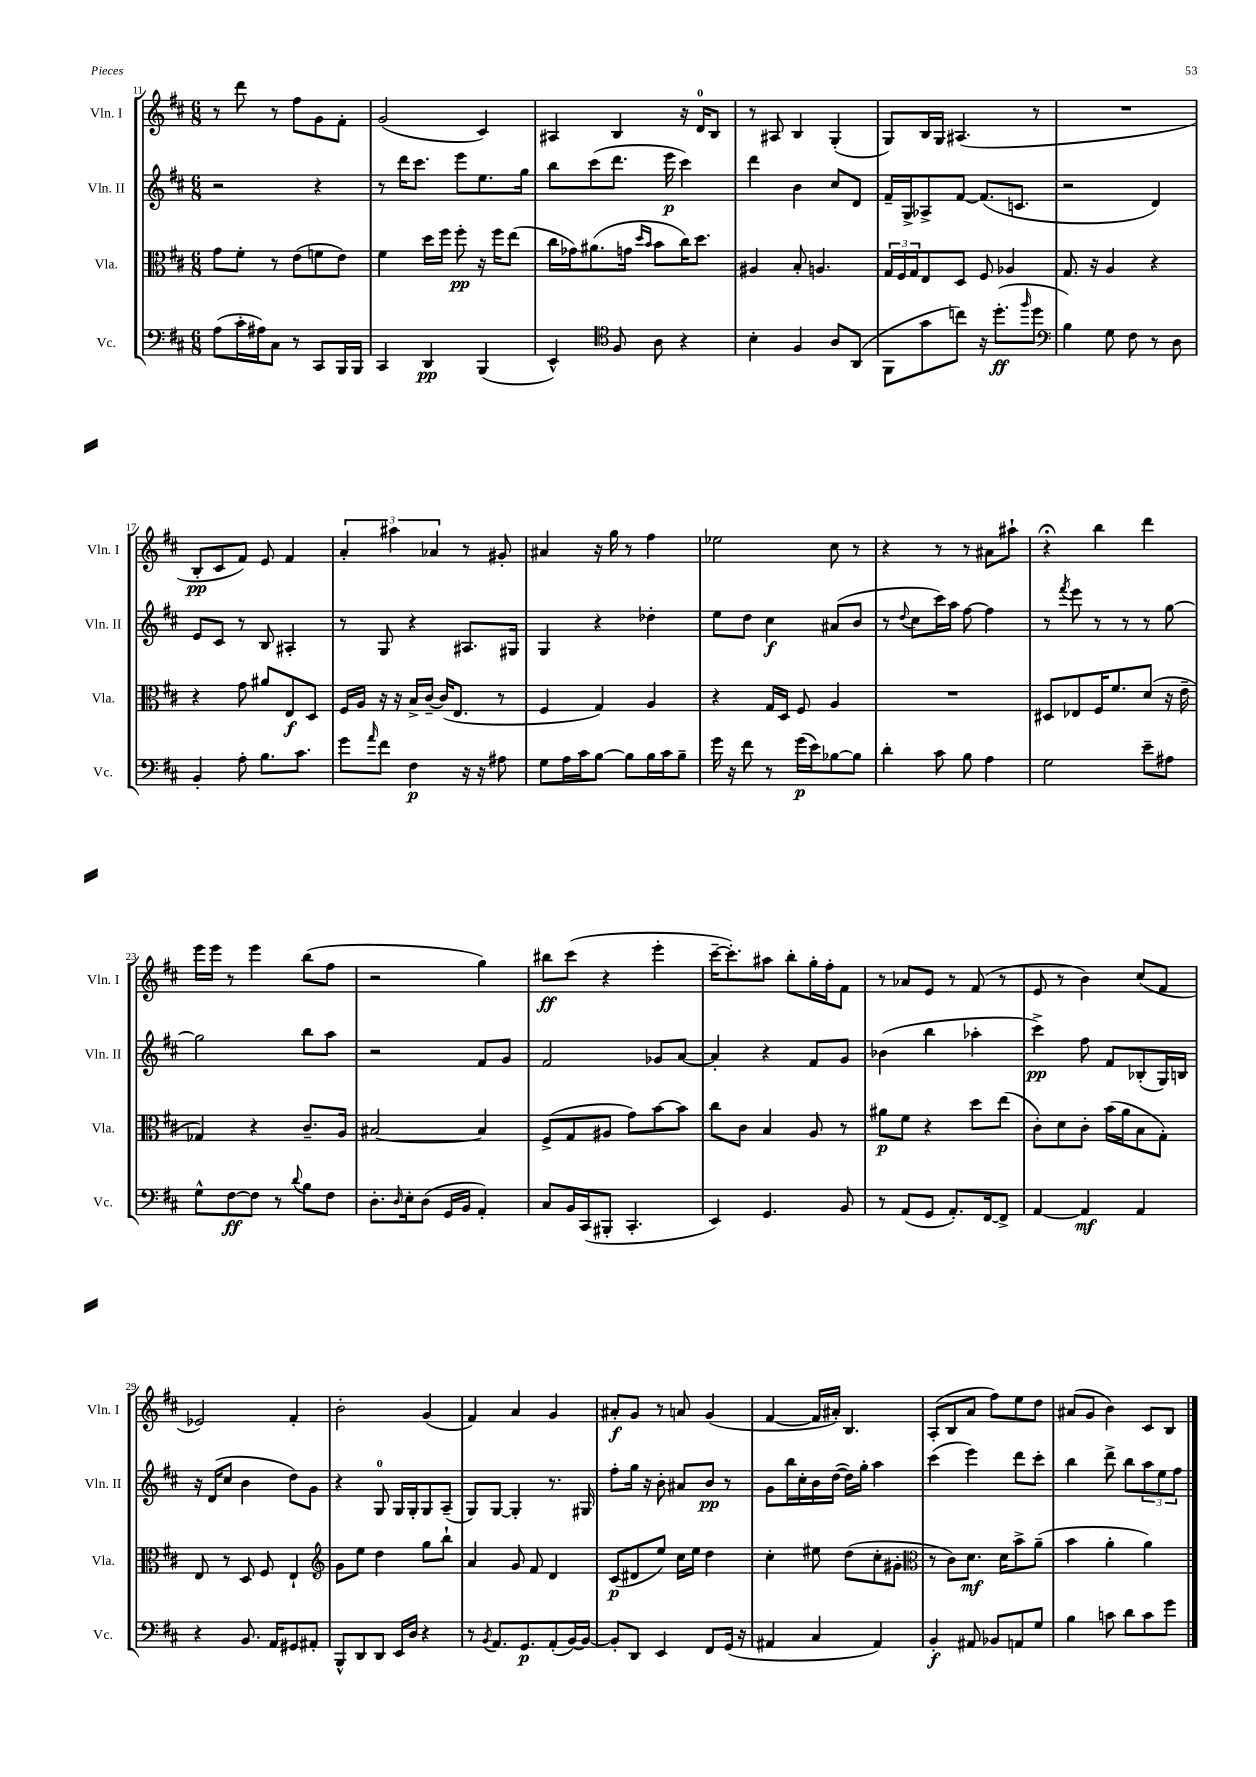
<<
\new StaffGroup <<
\new Staff = "s0" \with { instrumentName = "Vln. I" shortInstrumentName = "Vln. I" } {
    \clef treble \key d \major \numericTimeSignature \time 6/8
    r8 d'''8 r8 fis''8 g'8 fis'8-. |
    g'2( cis'4) |
    ais4 b4 r16 d'16-0 b8 |
    r8 ais8 b4 g4-.( |
    g8) b16 g16 ais4.( r8 |
    R2. |
    b8-.\pp cis'8 fis'8) e'8 fis'4 |
    \tuplet 3/2 { a'4-. ais''4 aes'4 } r8 gis'8-. |
    ais'4 r16 g''16 r8 fis''4 |
    ees''2 cis''8 r8 |
    r4 r8 r8 ais'8 ais''8-! |
    r4\fermata b''4 d'''4 |
    e'''16 e'''16 r8 e'''4 b''8( fis''8 |
    r2 g''4) |
    bis''8\ff cis'''8( r4 e'''4-. |
    cis'''16~-- cis'''8.-.) ais''8 b''8-. g''16-. fis''16-. fis'8 |
    r8 aes'8 e'8 r8 fis'8( r8 |
    e'8 r8 b'4) cis''8( fis'8 |
    ees'2) fis'4-. |
    b'2-. g'4( |
    fis'4) a'4 g'4 |
    ais'8-.\f g'8 r8 a'8 g'4( |
    fis'4~ fis'16 ais'16-.) b4. |
    a8-.( b8 a'8 fis''8) e''8 d''8 |
    ais'8( g'8 b'4) cis'8 b8 \bar "|." |
}
\new Staff = "s1" \with { instrumentName = "Vln. II" shortInstrumentName = "Vln. II" } {
    \clef treble \key d \major \numericTimeSignature \time 6/8
    r2 r4 |
    r8 d'''16 cis'''8. e'''8 e''8. g''16 |
    b''8 cis'''8( d'''8. e'''16\p cis'''4) |
    d'''4 b'4 cis''8 d'8 |
    fis'16-- g16-> aes8-> fis'8~ fis'8.( c'8. |
    r2 d'4) |
    e'8 cis'8 r8 b8 ais4-. |
    r8 g8 r4 ais8. gis16 |
    g4 r4 des''4-. |
    e''8 d''8 cis''4\f ais'8( b'8 |
    r8 \appoggiatura { d''8 } cis''8 cis'''16) a''16 fis''8~ fis''4 |
    r8 \acciaccatura { fis'''8 } e'''8 r8 r8 r8 g''8~ |
    g''2 b''8 a''8 |
    r2 fis'8 g'8 |
    fis'2 ges'8 a'8~ |
    a'4-. r4 fis'8 g'8 |
    bes'4( b''4 aes''4-. |
    cis'''4->\pp) fis''8 fis'8 bes8-.( g16) b16 |
    r16 d'16( cis''8 b'4 d''8) g'8 |
    r4 g8-0 g16 g16-. g8 a8--( |
    g8) g8~ g4-. r8. gis16 |
    fis''8-. g''16 r16 b'8-. ais'8 b'8\pp r8 |
    g'8 b''16 cis''16-. b'16 d''16~( d''16) g''16-. a''4 |
    cis'''4( e'''4) d'''8 cis'''8-. |
    b''4 d'''8-> b''8 \tuplet 3/2 { a''8 e''8 fis''8 } \bar "|." |
}
\new Staff = "s2" \with { instrumentName = "Vla." shortInstrumentName = "Vla." } {
    \clef alto \key d \major \numericTimeSignature \time 6/8
    g'8 fis'8-. r8 e'8( f'8 e'8) |
    fis'4 d''16 fis''16 fis''8-.\pp r16 fis''16 e''8( |
    cis''16 ges'16) ais'8.( g'16 \grace { d''16 b'16 } b'8 cis''16) d''8. |
    ais4 b8-. a4. |
    \tuplet 3/2 { g16 fis16 g16 } e8 d8 fis8 aes4 |
    g8. r16 a4 r4 |
    r4 g'8 ais'8 e8\f d8 |
    fis16 a16 r16 r16 b16-> cis'16~-- cis'16( e8. r8 |
    fis4 g4) a4 |
    r4 g16 d16 fis8 a4 |
    R2. |
    dis8 ees8 fis16 fis'8. d'8( r16 e'16-- |
    ges4) r4 cis'8.-- a16 |
    bis2~ bis4 |
    fis8->( g8 ais8 g'8) b'8~ b'8 |
    cis''8 cis'8 b4 a8 r8 |
    ais'8\p fis'8 r4 d''8 e''8( |
    cis'8-.) d'8 cis'8-. b'16( a'16 b8 g8-.) |
    e8 r8 d8 fis8 e4-! |
    \clef treble g'8 e''8 d''4 g''8 b''8-! |
    a'4 g'8 fis'8 d'4 |
    cis'8\p( dis'8 e''8) cis''16 e''16 d''4 |
    cis''4-. eis''8 d''8( cis''8-. gis'8-. |
    \clef alto r8 cis'8) d'8.\mf d'16 b'8-> a'8--( |
    b'4 a'4-. a'4) \bar "|." |
}
\new Staff = "s3" \with { instrumentName = "Vc." shortInstrumentName = "Vc." } {
    \clef bass \key d \major \numericTimeSignature \time 6/8
    a8( cis'16-. ais16) cis8 r8 cis,8 b,,16 b,,16 |
    cis,4 d,4\pp b,,4( |
    e,4-^) \clef tenor fis8 a8 r4 |
    b4-. fis4 a8 a,8( |
    fis,8 g'8 c''8) r16 d''8.-.\ff( \grace { fis''16 } d''8 |
    \clef bass b4) g8 fis8 r8 d8 |
    b,4-. a8-. b8. cis'8. |
    g'8 \grace { a'16 } fis'8 fis4\p r16 r16 ais8 |
    g8 a16 cis'16 b8~ b8 b16 cis'16 b8-- |
    g'16 r16 fis'8 r8 g'16\p( e'16) bes8~ bes8 |
    d'4-. cis'8 b8 a4 |
    g2 e'8-- ais8 |
    g8-^ fis8~\ff fis8 r8 \appoggiatura { d'8 } b8 fis8 |
    d8.-. \grace { d16 } e16-. d8( g,16 b,16 a,4-.) |
    cis8 b,16 cis,16( bis,,8-. cis,4.-. |
    e,4) g,4. b,8 |
    r8 a,8( g,8 a,8.-.) fis,16~ fis,8-> |
    a,4~ a,4\mf a,4 |
    r4 b,8. a,16 gis,8 ais,8-. |
    b,,8-^ d,8 d,8 e,16 d16 r4 |
    r8 \acciaccatura { b,8 } a,8. g,8.\p a,8-.( b,16~) b,16~ |
    b,8-. d,8 e,4 fis,8 g,16( r16 |
    ais,4 cis4 ais,4) |
    b,4-.\f ais,8 bes,8 a,8 g8 |
    b4 c'8 d'8 c'8 g'8 \bar "|." |
}
>>
>>
\layout { \context { \Score currentBarNumber = #11 } }
